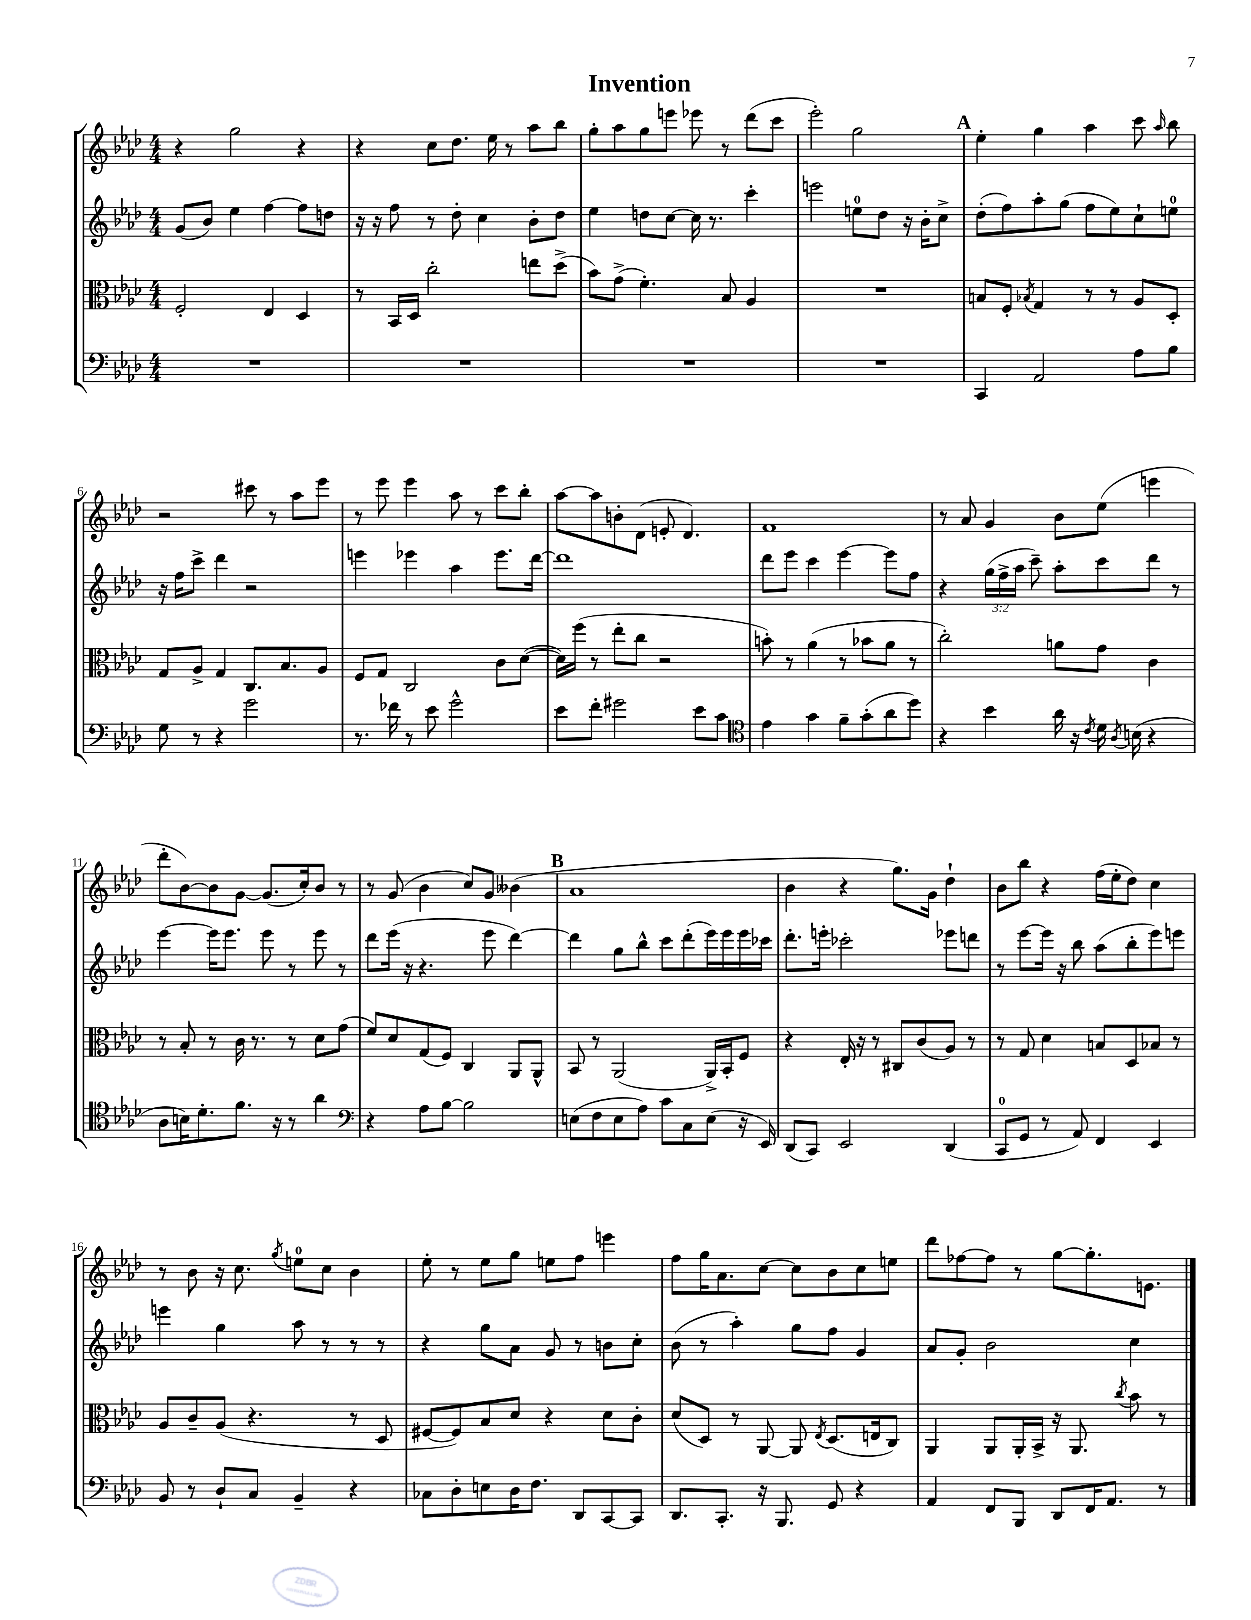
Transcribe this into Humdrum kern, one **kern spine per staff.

**kern	**kern	**kern	**kern
*part4	*part3	*part2	*part1
*staff4	*staff3	*staff2	*staff1
*clefF4	*clefC3	*clefG2	*clefG2
*k[b-e-a-d-]	*k[b-e-a-d-]	*k[b-e-a-d-]	*k[b-e-a-d-]
*M4/4	*M4/4	*M4/4	*M4/4
=1	=1	=1	=1
1r	2F'/	(8g/L	4r
.	.	8b-/J)	.
.	.	4ee-\	2gg\
.	4E-/	[4ff\	.
.	4D-/	8ff\L]	4r
.	.	8ddn\J	.
=2	=2	=2	=2
1r	8r	16r	4r
.	.	16r	.
.	16BB-/LL	8ff\	.
.	16D-/JJ	.	.
.	2cc'\	8r	8cc\L
.	.	8dd-'\	8.dd-\J
.	.	4cc\	.
.	.	.	16ee-\
.	.	.	8r
.	8een\L	8b-'\L	8aa-\L
.	(8dd-^\J	8dd-\J	8bb-\J
=3	=3	=3	=3
1r	8b-\L)	4ee-\	8gg'\L
.	(8g^\J	.	8aa-\
.	4.f'\)	8ddn\L	8gg\
.	.	[8cc\J	8eeen\J
.	.	16cc\]	8eee-X\
.	.	8.r	.
.	8B-/	.	8r
.	4A-/	4ccc'\	(8ddd-\L
.	.	.	8ccc\J
=4	=4	=4	=4
1r	1r	2eeen\	2eee-'\)
.	.	8een\L	2gg\
.	.	8dd-\J	.
.	.	16r	.
.	.	16b-'\KL	.
.	.	8cc^\J	.
!!LO:REH:place=s1:t=A
=5	=5	=5	=5
4CC/	8Bn/L	(8dd-'\L	4ee-'\
.	8F'/J	8ff\)	.
.	8qB-X/	.	.
2AA-/	4G/	8aa-'\	4gg\
.	.	(8gg\J	.
.	8r	8ff\L	4aa-\
.	8r	8ee-\)	.
8A-\L	8A-/L	8cc`\	8ccc\
.	.	.	16qqaa-/
8B-\J	8D-'/J	8een\J	8bb-\
!!LO:LB:g=z
=6	=6	=6	=6
8G\	8G/L	16r	2r
.	.	16ff\KL	.
8r	8A-^/J	8ccc^\J	.
4r	4G/	4ddd-\	.
2g\	8.C/L	2r	8ccc#X\
.	.	.	8r
.	8.B-/	.	.
.	.	.	8aa-\L
.	8A-/J	.	8eee-\J
=7	=7	=7	=7
8.r	8F/L	4eeen\	8r
.	8G/J	.	8eee-\
16f-X\	.	.	.
8r	2C/	4eee-X\	4eee-\
8e-\	.	.	.
2g^^\	.	4aa-\	8aa-\
.	.	.	8r
.	8c\L	8.eee-\L	8ccc\L
.	([8d-\J	.	8bb-'\J
.	.	[16ddd-\Jk	.
=8	=8	=8	=8
8e-\L	16d-\LL])	1ddd-]	[8aa-\L
.	(16ff\JJ	.	.
8f'\J	8r	.	8aa-\]
2g#X\	8ee-'\L	.	8bn'\
.	8cc\J	.	(8d-\J
.	2r	.	8en'/
.	.	.	4.d-/)
8e-\L	.	.	.
8c\J	.	.	.
=9	=9	=9	=9
*clefC4	*	*	*
4e-\	8bn'\)	8ddd-\L	1f
.	8r	8eee-\J	.
4g\	(4a-\	4ccc\	.
8f~\L	8r	[4eee-\	.
(8g'\	8b-X\L	.	.
8a-\	8a-\J	8eee-\L]	.
8dd-\J)	8r	8ff\J	.
=10	=10	=10	=10
4r	2cc'\)	4r	8r
.	.	.	8a-/
4b-\	.	(24gg\LL	4g/
.	.	24ff^\	.
.	.	24aa-\JJ	.
.	.	8ccc~\)	.
16a-\	8an\L	8aa-'\L	8b-\L
16r	.	.	.
8qc/	.	.	.
16d-\	8g\J	8ccc\	(8ee-\J
8qA-/	.	.	.
(16Bn\	.	.	.
4r	4c\	8ddd-\J	4eeen\
.	.	8r	.
!!LO:LB:g=z
=11	=11	=11	=11
8A-\L	8r	[4eee-\	8ddd-'\L
16Bn\K)	8B-'/	.	[8b-\)
8.d-'\	.	.	.
.	8r	16eee-\KL]	8b-\]
.	.	8.eee-\J	.
8.f\J	16c\	.	[8g\J
.	8.r	.	.
.	.	8eee-\	(8.g/L]
16r	.	.	.
8r	8r	8r	.
.	.	.	16cc'/k)
4a-\	8d-\L	8eee-\	8b-/J
.	(8g\J	8r	8r
=12	=12	=12	=12
*clefF4	*	*	*
4r	8f/L)	8ddd-\L	8r
.	8d-/	(16eee-\Jk	(8g/
.	.	16r	.
8A-\L	(8G/	4.r	4b-\
[8B-\J	8F/J)	.	.
2B-\]	4C/	.	8cc/L)
.	.	8eee-\	8g/J
.	8AA-/L	[4ddd-\)	(4b--X\
.	8AA-^^/J	.	.
!!LO:REH:place=s1:t=B
=13	=13	=13	=13
(8En\L	8BB-/	4ddd-\]	1a-
8F\	8r	.	.
8E\	(2AA-/	8gg\L	.
8A-\J)	.	8bb-^^\J	.
8c\L	.	8ccc\L	.
8C\	.	(8ddd-'\	.
(8E\J	16AA-^/LL)	16eee-\L)	.
.	16BB-'/J	16eee-\	.
16r	8F/J	16eee-\	.
16EE-/)	.	16ccc-X\JJ	.
=14	=14	=14	=14
(8DD-/L	4r	8.ddd-'\L	4b-\
8CC/J)	.	.	.
.	.	16eeen'\Jk	.
2EE-/	16E-'/	2ccc-X'\	4r
.	16r	.	.
.	8r	.	.
.	8C#X/L	.	8.gg\L)
.	(8c/	.	.
.	.	.	16g\Jk
(4DD-/	8A-/J)	8eee-X\L	4dd-`\
.	8r	8dddn\J	.
=15	=15	=15	=15
8CC/L	8r	8r	8b-\L
8GG/J	8G/	[8eee-\L	8bb-\J
8r	4d-\	16eee-\Jk]	4r
.	.	16r	.
8AA-/)	.	8bb-\	.
4FF/	8Bn/L	(8aa-\L	(16ff\LL
.	.	.	16ee-'\J
.	8D-/	8bb-'\	8dd-\J)
4EE-/	8B-X/J	8eee-\)	4cc\
.	8r	8eeen\J	.
!!LO:LB:g=z
=16	=16	=16	=16
8BB-/	8A-/L	4eeen\	8r
8r	8c~/	.	8b-\
8D-`/L	(8A-/J	4gg\	16r
.	.	.	8.cc\
8C/J	4.r	.	.
.	.	.	8qgg/
4BB-~/	.	8aa-\	8een\L
.	.	8r	8cc\J
4r	8r	8r	4b-\
.	8D-/	8r	.
=17	=17	=17	=17
8C-X\L	[8F#X/L	4r	8ee-'\
8D-'\	8F#/])	.	8r
8En\	8B-/	8gg\L	8ee-\L
16D-\K	8d-/J	8a-\J	8gg\J
8.F\J	.	.	.
.	4r	8g/	8een\L
8DD-/L	.	8r	8ff\J
[8CC/	8d-\L	8bn\L	4eeen\
8CC/J]	8c'\J	8cc'\J	.
=18	=18	=18	=18
8.DD-/L	(8d-/L	(8b-\	8ff\L
.	8D-/J)	8r	16gg\K
8.CC'/J	.	.	8.a-\
.	8r	4aa-'\)	.
16r	[8AA-/	.	[8cc\J
8.BBB-/	.	.	.
.	8AA-/]	8gg\L	8cc\L]
.	8qE-/	.	.
8GG/	(8.D-/L	8ff\J	8b-\
4r	.	4g/	8cc\
.	16En/k	.	.
.	8C/J)	.	8een\J
=19	=19	=19	=19
4AA-/	4AA-/	8a-/L	8ddd-\L
.	.	8g'/J	[8ff-X\
8FF/L	8AA-/L	2b-\	8ff-\J]
8BBB-/J	16AA-'/L	.	8r
.	16BB-^/JJ	.	.
8DD-/L	16r	.	[8gg\L
.	8.AA-/	.	.
16FF/K	.	.	8.gg'\]
8.AA-/J	.	.	.
.	8qcc/	.	.
.	8b-\	4cc\	.
.	.	.	8.en\J
8r	8r	.	.
==	==	==	==
*-	*-	*-	*-
